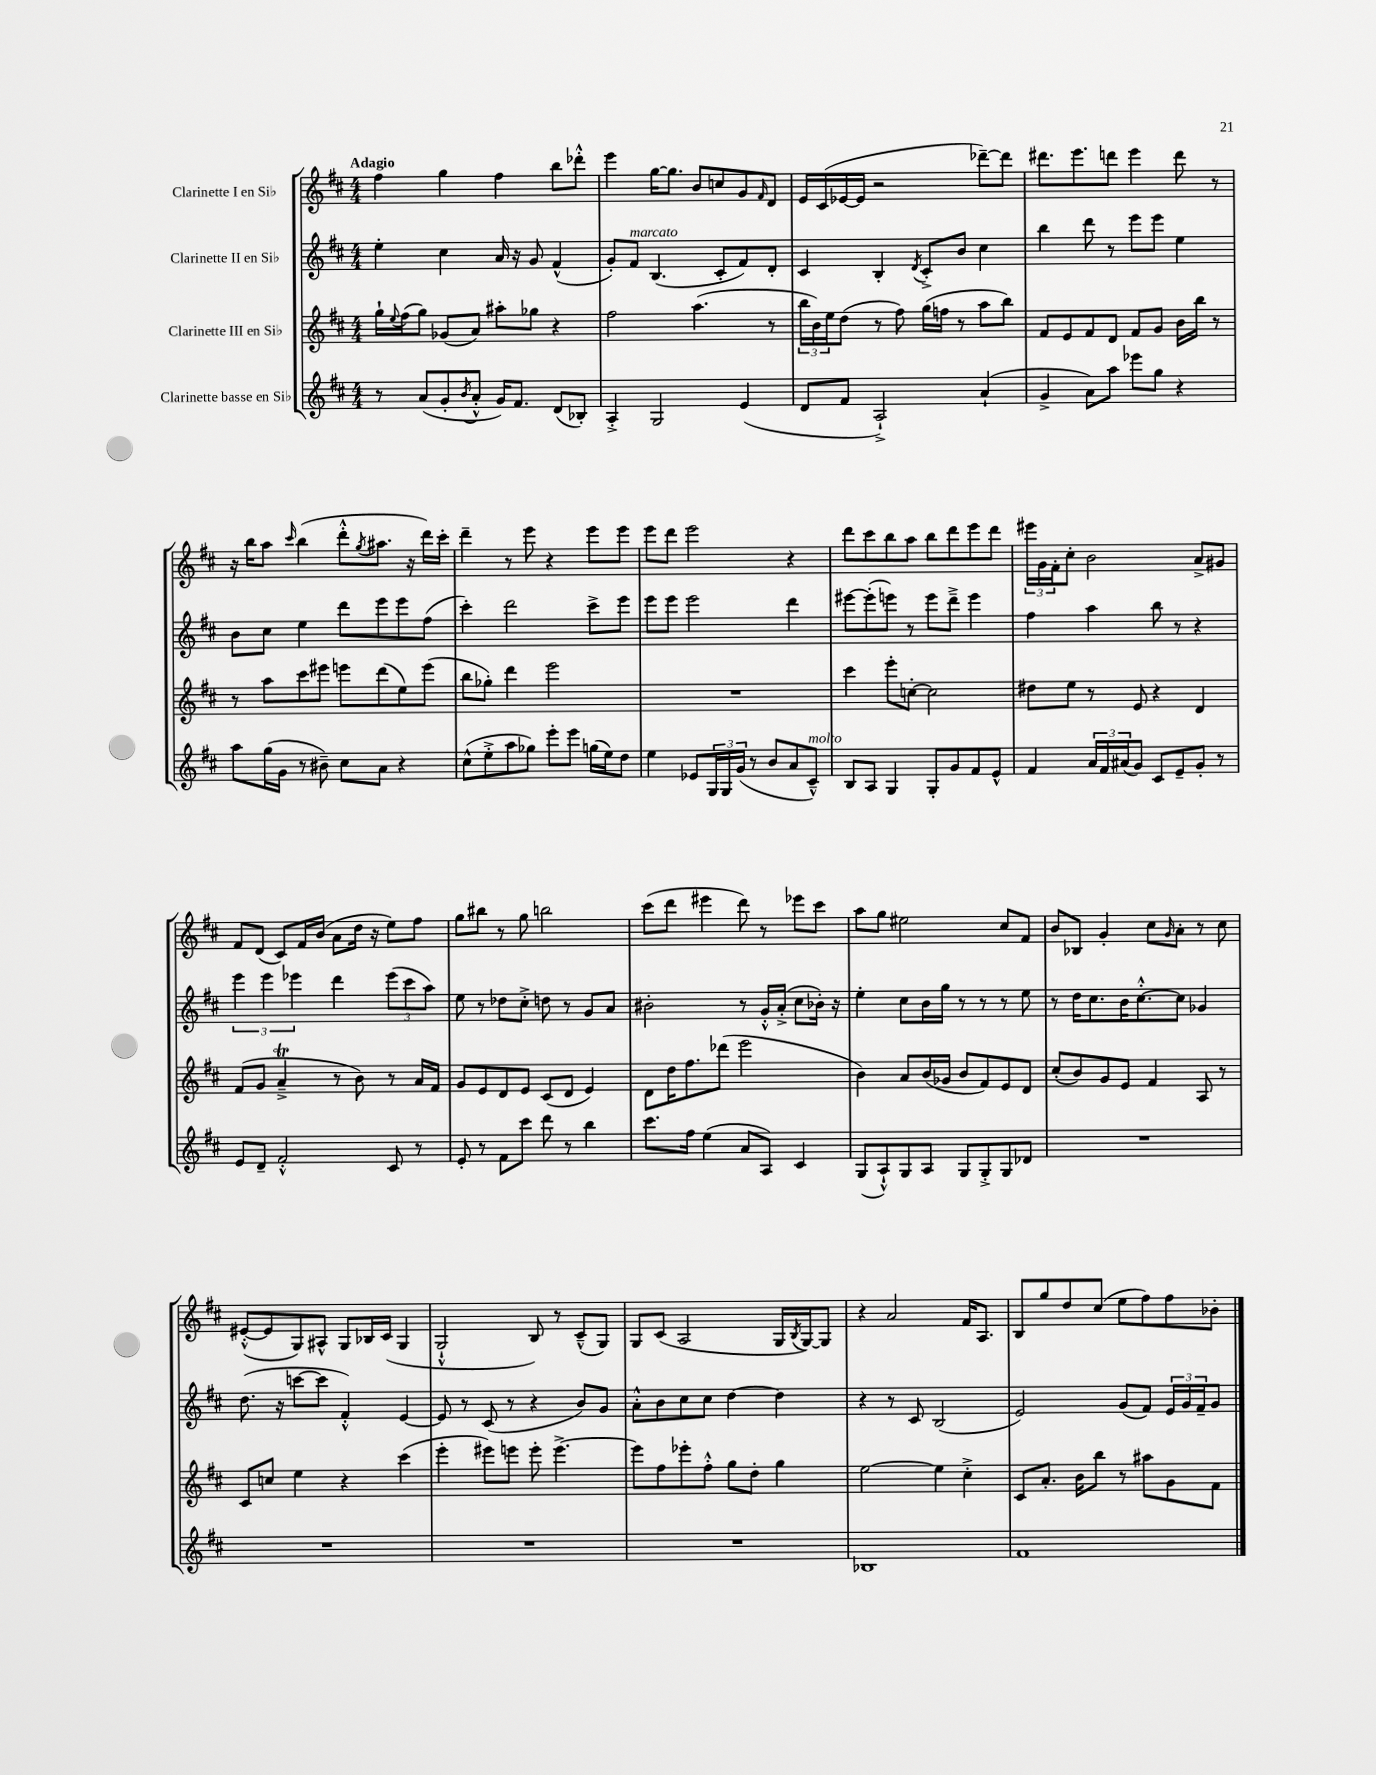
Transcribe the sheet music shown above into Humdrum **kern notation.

**kern	**kern	**kern	**kern
*staff4	*staff3	*staff2	*staff1
*clefG2	*clefG2	*clefG2	*clefG2
*k[f#c#]	*k[f#c#]	*k[f#c#]	*k[f#c#]
*M4/4	*M4/4	*M4/4	*M4/4
8r	16gg`\LL	4ee'\	4ff#\
.	8qqee/	.	.
.	(16ff#\J	.	.
(8a/L	8gg\J)	.	.
8g'/	(8g-/L	4cc#\	4gg\
8qb/	.	.	.
8a'^^/J	8a/J)	.	.
16g/LK)	8aa#'\L	16a/	4ff#\
8.f#/J	.	16r	.
.	8gg-\J	8g/	.
(8d/L	4r	(4f#^^/	8bb\L
8B-'/J)	.	.	8ddd-'^^\J
=	=	=	=
4A'^/	2ff#\	8g'/L)	4eee\
.	.	8f#/J	.
2G/	.	(4.B/	[16gg\LK
.	.	.	8.gg\]J
.	(4.aa\	.	8b/L
.	.	8c#'/L	8cc/
(4e/	.	8f#/)	8g/
.	.	.	16qqf#/
.	8r	8d'/J	8d/J
=	=	=	=
8d/L	24bb\LL	4c#/	16e/LL
.	24b\)	.	.
.	.	.	(16c#/
.	24ee\J	.	.
8f#/J	(8dd\J	.	[16e-/
.	.	.	16e-/]JJ
2A`^/)	8r	4B'/	2r
.	8ff#\)	.	.
.	.	8qd/	.
.	(16gg\LL	8c#'^/L	.
.	16ff\JJ	.	.
.	8r	8b/J	.
(4a`/	8aa\L	4cc#\	[8ddd-~\L)
.	8bb\J)	.	8ddd-\]J
=	=	=	=
4g^/	8f#/L	4bb\	8.ddd#\L
.	8e/	.	.
.	.	.	8.eee\
8a\L)	8f#/	8ddd\	.
8aa\J	8d/J	8r	8ddd\J
8eee-\L	8f#/L	8eee\L	4eee\
8gg\J	8g/J	8eee\J	.
4r	16b\LL	4ee\	8ddd\
.	16bb\JJ	.	.
.	8r	.	8r
=	=	=	=
8aa\L	8r	8b\L	16r
.	.	.	16bb\LK
(16gg\L	8aa\L	8cc#\J	8aa\J
16g\JJ	.	.	.
.	.	.	16qqccc#/
8r	8ccc#\	4ee\	(4bb\
8b#~\)	8eee#\J	.	.
8cc#\L	8eee\L	8ddd\L	8ddd'^^\L
.	.	.	8qgg/
8a\J	(8ddd\	8eee\	8.aa#\J
4r	8ee\)	8eee\	.
.	.	.	16r
.	(8eee\J	(8ff#\J	16ddd\LL)
.	.	.	16ccc#'\JJ
=	=	=	=
(8cc#^^\L	8bb\L	4ccc#'\)	4ddd~\
8ee'^\	8gg-'\J)	.	.
8aa\	4ddd\	2ddd\	8r
8gg-\J)	.	.	8eee\
8eee'\L	2eee\	.	4r
8eee\J	.	.	.
(16gg\LL	.	8ccc#^\L	8eee\L
16ee\J)	.	.	.
8dd\J	.	8eee\J	8eee\J
=	=	=	=
4ee\	1r	8eee\L	8eee\L
.	.	8eee\J	8ddd\J
8e-/L	.	2eee\	2eee\
24G/L	.	.	.
24G/	.	.	.
(24g/JJ	.	.	.
8r	.	.	.
8b/L	.	.	.
8a/	.	4ddd\	4r
8c#~^^/J)	.	.	.
=	=	=	=
8B/L	4ccc#\	[8eee#\L	8ddd\L
8A/J	.	(8eee#'\]	8ccc#\
4G/	8eee'\L	8eee\J)	8bb\
.	[8cc'\J	8r	8aa\J
8G'/L	2cc\]	8eee\L	8bb\L
8g/	.	8ddd~^\J	8ddd\
8f#/	.	4eee\	8eee\
8e^^/J	.	.	8ddd\J
=	=	=	=
4f#/	8dd#\L	4ff#\	24eee#\LL
.	.	.	24g\
.	.	.	24f#'\J
.	8ee\J	.	8cc#'\J
24a/LL	8r	4aa\	2b\
24f#/	.	.	.
(24a#/J	.	.	.
8g/J)	8e/	.	.
8c#/L	4r	8bb\	.
8e~/	.	8r	.
8g'/J	4d/	4r	8a^/L
8r	.	.	8g#/J
=	=	=	=
8e/L	(8f#/L	6eee\	8f#/L
8d~/J	8g/J	.	(8d/J
.	.	6eee\	.
2f#'^^/	4a~^/	.	8c#/L)
.	.	6eee-\	.
.	.	.	16f#/L
.	.	.	(16b/JJ
.	8r	4ddd\	8a\L
.	8b\)	.	16dd\Jk
.	.	.	16r
8c#/	8r	(12eee-\L	8ee\L)
.	.	12ccc#\	.
8r	16a/LL	.	8ff#\J
.	.	12aa\J)	.
.	16f#/JJ	.	.
=	=	=	=
8e'/	8g/L	8ee\	8gg\L
8r	8e/	8r	8bb#\J
8f#\L	8d/	8dd-\L	8r
8ccc#\J	8e/J	8cc#'^\J	8gg\
8ddd\	(8c#/L	8dd\	2bb\
8r	8d/J	8r	.
4bb\	4e/)	8g/L	.
.	.	8a/J	.
=	=	=	=
8.ccc#\L	8d\L	2b#'\	(8ccc#\L
.	16dd\K	.	8ddd\J
16ff#\Jk	8.ff#\	.	.
(4ee\	.	.	4eee#\
.	(8ddd-\J	.	.
8a/L	2eee\	8r	8ddd\)
8A/J)	.	16g'^^/LL	8r
.	.	(16a'^/JJ	.
4c#/	.	8cc#\L	8eee-\L
.	.	16b-'\Jk)	8ccc#\J
.	.	16r	.
=	=	=	=
(8G/L	4b\)	4ee'\	8aa\L
8A`^^/)	.	.	8gg\J
8G/	8a/L	8cc#\L	2ee#\
8A/J	(16b/L	16b\L	.
.	16g-/JJ	16gg\JJ	.
8G/L	8b/L	8r	.
8G'^/	8f#/)	8r	.
8G/	8e/	8r	8cc#/L
8d-/J	8d/J	8ee\	8f#/J
=	=	=	=
1r	(8cc#'/L	8r	8b/L
.	8b/)	16dd\LK	8B-/J
.	.	8.cc#\	.
.	8g/	.	4g'/
.	8e/J	16b\K	.
.	.	[8.cc#'^^\	.
.	4f#/	.	8cc#\L
.	.	.	16qqg/
.	.	8cc#\]J	8a'\J
.	8A/	4g-/	8r
.	8r	.	8cc#\
=	=	=	=
1r	8c#/L	(8.dd\	([8e#'^^/L
.	8cc/J	.	8e#/]
.	.	16r	.
.	4ee\	[8ccc\L	8G/)
.	.	8ccc\]J	8A#^^/J
.	4r	4f#'^^/)	8G/L
.	.	.	16B-/L
.	.	.	(16c#/JJ
.	(4ccc#\	[4e/	4G/
=	=	=	=
1r	4eee'\	8e/]	2G`^^/
.	.	8r	.
.	8eee#\L)	(8c#/	.
.	8eee\J	8r	.
.	8eee'\	4r	8B/)
.	[4.eee^\	.	8r
.	.	8b/L)	(8c#~^^/L
.	.	8g/J	8G/J)
=	=	=	=
1r	8eee\]L	8a'^^\L	8G/L
.	8ff#\	8b\	(8c#/J
.	8eee-'\	8cc#\	2A/
.	8ff#'^^\J	8cc#\J	.
.	8gg\L	[4dd\	.
.	8dd'\J	.	.
.	4gg\	4dd\]	16G/LL
.	.	.	8qB/
.	.	.	[16G/J)
.	.	.	8G/]J
=	=	=	=
1B-	[2ee\	4r	4r
.	.	8r	2a/
.	.	8c#/	.
.	4ee\]	(2B/	.
.	4cc#'^\	.	16f#/LK
.	.	.	8.A/J
=	=	=	=
1f#	8c#/L	2e/)	8B/L
.	8.a'/J	.	8gg/
.	.	.	8dd/
.	16b\LK	.	.
.	8bb\J	.	(8cc#/J
.	8r	(8g/L	8ee\L
.	8aa#\L	8f#/J)	8ff#\)
.	8g\	24e/LL	8ff#\
.	.	24g/	.
.	.	24f#~/J	.
.	8f#\J	8g/J	8b-'\J
==	==	==	==
*-	*-	*-	*-
